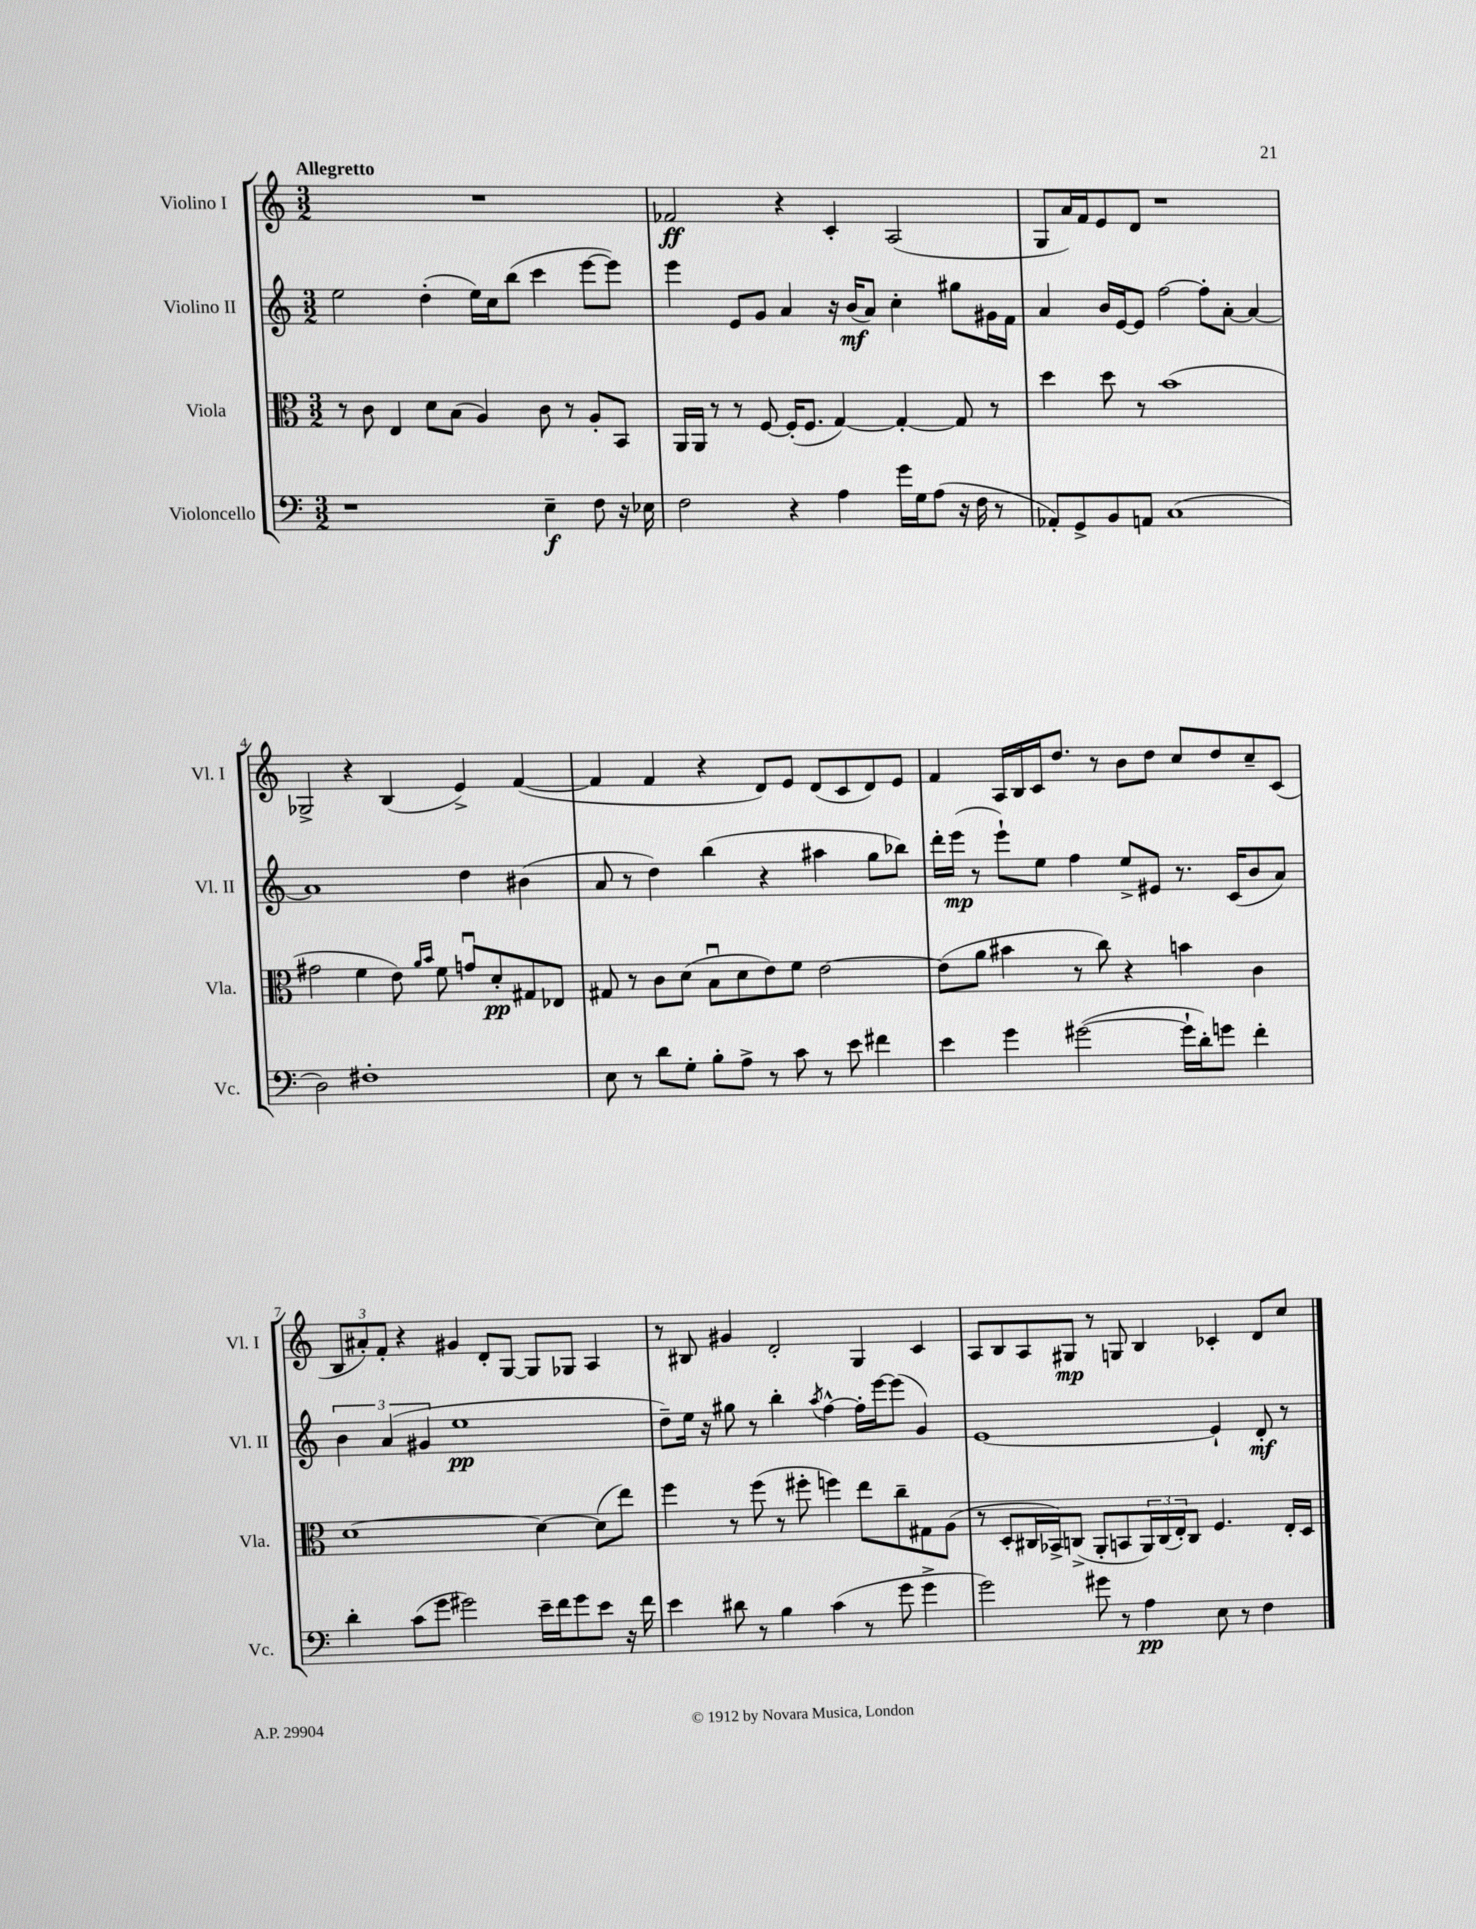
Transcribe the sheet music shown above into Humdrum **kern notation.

**kern	**kern	**kern	**kern
*staff4	*staff3	*staff2	*staff1
*clefF4	*clefC3	*clefG2	*clefG2
*k[]	*k[]	*k[]	*k[]
*M3/2	*M3/2	*M3/2	*M3/2
1r	8r	2ee	1.r
.	8c	.	.
.	4E	.	.
.	8d	(4dd'	.
.	(8B	.	.
.	4A)	16ee)	.
.	.	16cc	.
.	.	(8bb	.
4E~	8c	4ccc	.
.	8r	.	.
8F	8A'	[8eee	.
16r	8BB	8eee])	.
16E-	.	.	.
=	=	=	=
2F	16AA	4eee	2f-
.	16AA	.	.
.	8r	.	.
.	8r	8e	.
.	[8F	8g	.
4r	(16F']	4a	4r
.	8.F	.	.
4A	[4G)	16r	4c'
.	.	(16b	.
.	.	8a)	.
16g	4G'_	4cc'	(2A
16G	.	.	.
(8A	.	.	.
16r	8G]	8gg#	.
16F	.	.	.
8r	8r	16g#	.
.	.	16f	.
=	=	=	=
8AA-')	4dd	4a	8G
8GG^	.	.	16a)
.	.	.	16f
8BB	8dd	16b	8e
.	.	[16e	.
8AA	8r	8e]	8d
(1C	(1b	[2ff	1r
.	.	8ff']	.
.	.	[8a'	.
.	.	4a_	.
=	=	=	=
2D)	2g#	1a]	2G-^
1F#'	4f	.	4r
.	8e)	.	(4B
.	16qqa	.	.
.	16qqb	.	.
.	8f	.	.
.	8gu	4dd	4e^)
.	8d'	.	.
.	8G#	(4b#	([4f
.	8E-	.	.
=	=	=	=
8E	8G#	8a	4f]
8r	8r	8r	.
8d	8c	4dd)	4f
8G'	(8d	.	.
8B'	8Bu	(4bb	4r
8A^	8d	.	.
8r	8e)	4r	8d)
8c	8f	.	8e
8r	[2e	4aa#	(8d
8e	.	.	8c
4f#	.	8gg	8d)
.	.	8bb-)	8e
=	=	=	=
4e	(8e]	16ddd'	4f
.	.	(16eee	.
.	8a	8r	.
4g	4b#	8eee`)	16A
.	.	.	16B
.	.	8ee	16c
.	.	.	8.dd
([2g#	8r	4ff	.
.	8cc)	.	8r
.	4r	8ee^	8b
.	.	8e#	8dd
16g#`]	4b	8.r	8cc
16d')	.	.	.
8g	.	.	8dd
.	.	(16c	.
4f'	4c	8b	8cc~
.	.	8a)	(8c
=	=	=	=
4d'	[1d	6b	12B
.	.	.	12a#')
.	.	(6a	12f'
(8c	.	.	4r
.	.	6g#	.
8g	.	.	.
2g#)	.	1ee	4g#
.	.	.	8d'
.	.	.	[8G
16e~	4d_	.	8G]
16f	.	.	.
8g#	.	.	8G-
8e	(8d]	.	4A
16r	8ee)	.	.
16f	.	.	.
=	=	=	=
4e	4ff	8dd~)	8r
.	.	16ee	8B#
.	.	16r	.
8d#	8r	8gg#	4g#
8r	(8ff	8r	.
4B	8r	4bb'	2d'
.	8ff#'	.	.
.	.	8qaa	.
(4c	4ff)	[4ff^^	.
8r	8ee	16ff']	4G
.	.	[16eee	.
8g	8cc~	(8eee]	.
4g^	8G#	4g)	4c
.	(8A	.	.
=	=	=	=
2g)	8r	[1e	8A
.	8D'	.	8B
.	16C#	.	8A
.	16BB-^)	.	.
.	(8C^	.	8G#
8g#	8AA'	.	8r
8r	8BB	.	8G
4A	24AA)	.	4B
.	(24C	.	.
.	24E')	.	.
.	8C	.	.
8E	4.F	4e`]	4c-'
8r	.	.	.
4F	.	8d'	8d
.	16E'	8r	8cc
.	16D	.	.
==	==	==	==
*-	*-	*-	*-
